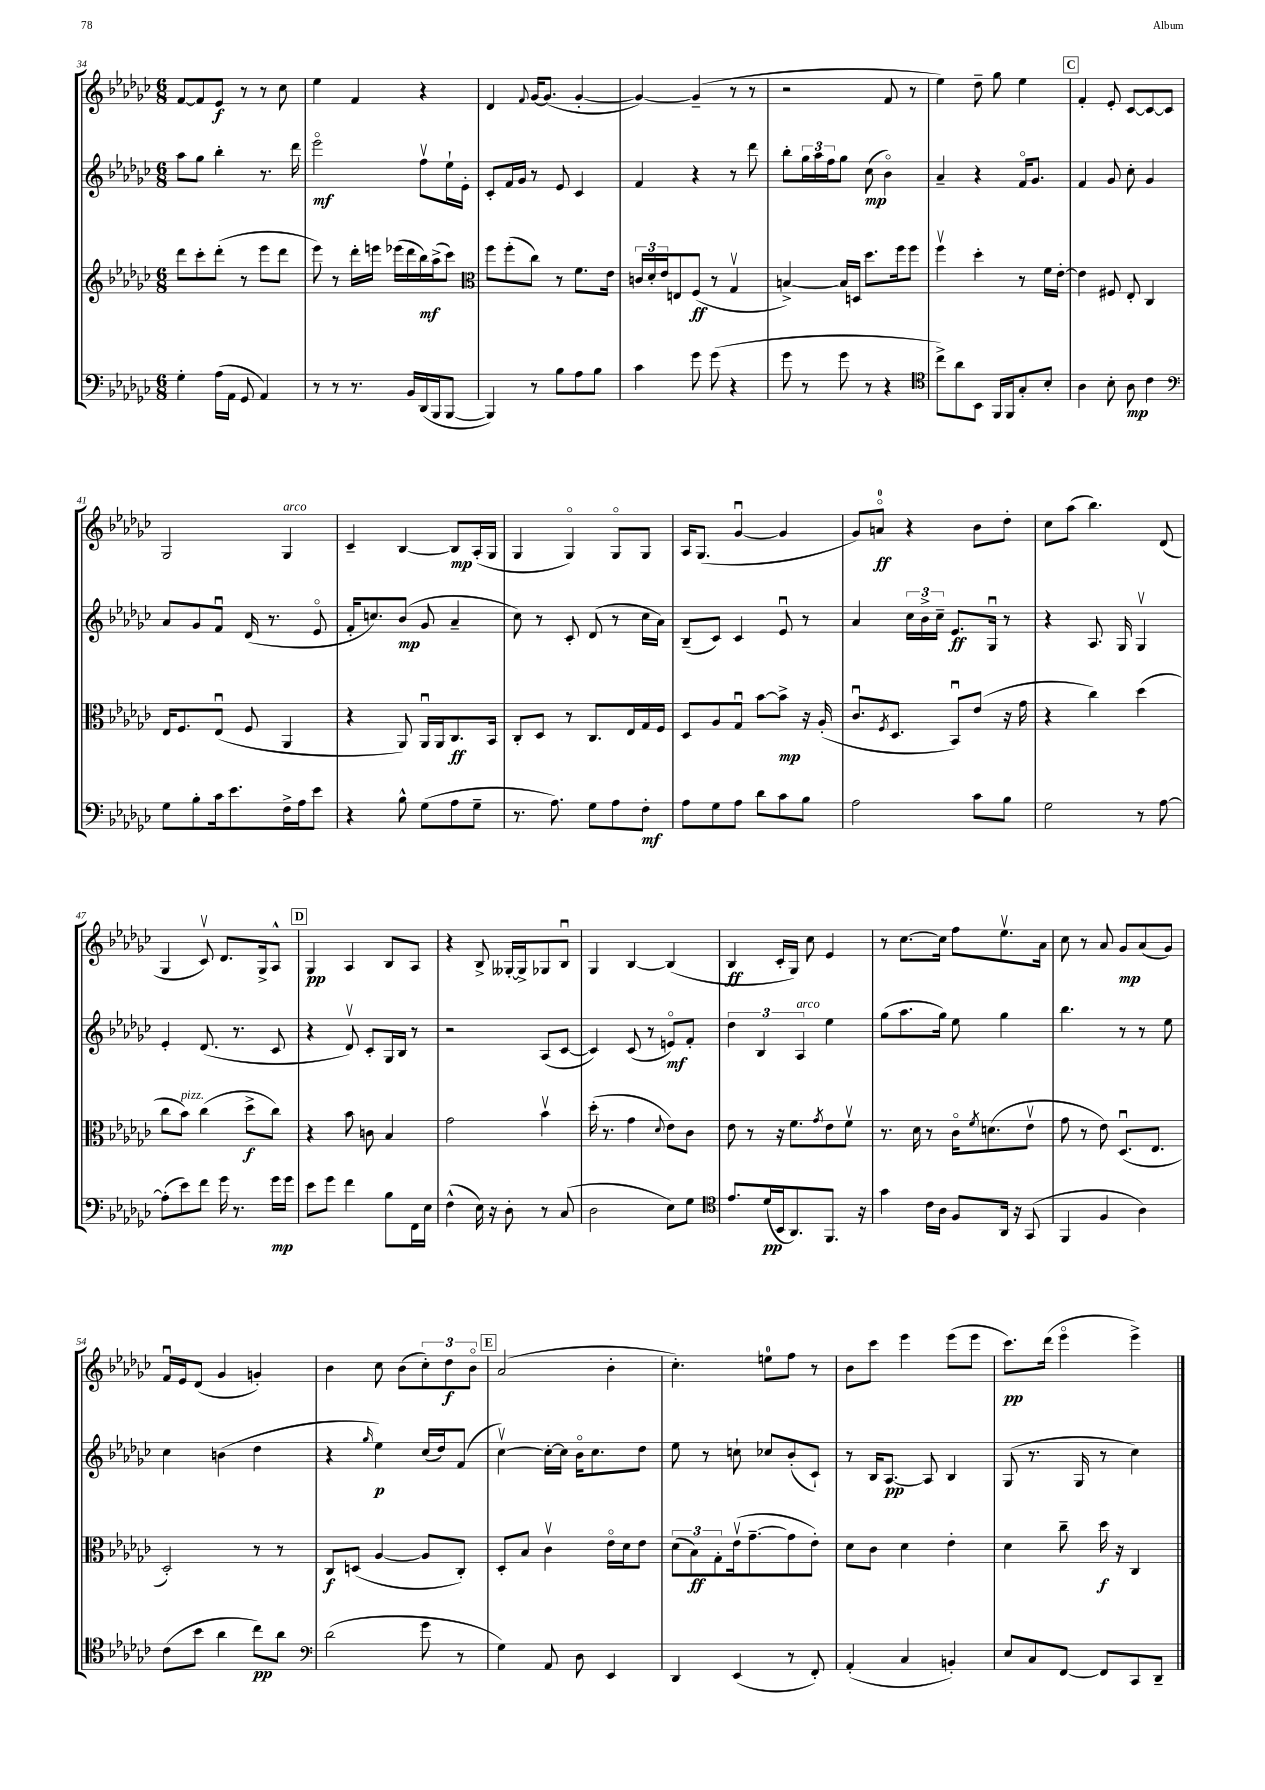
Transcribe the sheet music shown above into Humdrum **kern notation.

**kern	**kern	**kern	**kern
*staff4	*staff3	*staff2	*staff1
*clefF4	*clefG2	*clefG2	*clefG2
*k[b-e-a-d-g-c-]	*k[b-e-a-d-g-c-]	*k[b-e-a-d-g-c-]	*k[b-e-a-d-g-c-]
*M6/8	*M6/8	*M6/8	*M6/8
4G-'\	8ddd-\L	8aa-\L	[8f/L
.	8ccc-'\	8gg-\J	8f/]
(16A-\LL	(8ddd-'\J	4bb-'\	8e-/J
16AA-\JJ	.	.	.
8GG-/	8r	.	8r
4AA-/)	8eee-\L	8.r	8r
.	8ddd-\J	.	8cc-\
.	.	16ddd-\	.
=	=	=	=
8r	8eee-\)	2eee-o\	4ee-\
8r	8r	.	.
8.r	16ddd-'\LL	.	4f/
.	16eee\JJ	.	.
.	(16eee-\LL	.	.
16BB-/LL	16ddd-\	.	.
(16DD-/	16bb-\)	8ffv\L	4r
16BBB-/J	(16aa-^\J	.	.
[8BBB-/J	8ccc-\J)	16ee-`\L	.
.	.	16e-'\JJ	.
=	=	=	=
*	*clefC3	*	*
4BBB-/])	8ff\L	8c-'/L	4d-/
.	(8ff'\	16f/L	.
.	.	16g-/JJ	.
.	.	.	8qqf/
8r	8cc-\J)	8r	[16g-/LK
.	.	.	(8.g-/]J
8B-\L	8r	8e-/	.
8A-\	8.f\L	4c-/	[4g-'/
8B-\J	.	.	.
.	16e-\Jk	.	.
=	=	=	=
4c-\	24c/LL	4f/	4g-/_)
.	24d-'/	.	.
.	24e-/J	.	.
.	8E/	.	.
8g-\	(8F/J	4r	(4g-~/]
(8g-\	8r	.	.
4r	4G-v/	8r	8r
.	.	8ddd-\	8r
=	=	=	=
8g-\	[4B^/)	8bb-'\L	2r
8r	.	24gg-\L	.
.	.	24aa-\	.
.	.	24ff\J	.
8g-\	16B/]LL	8gg-\J	.
.	16D/JJ	.	.
8r	8.dd-\L	(8cc-\	.
4r	.	4b-o\)	8f/
.	16ff\k	.	.
.	8ff\J	.	8r
=	=	=	=
*clefC4	*	*	*
8cc-^\L)	4ffv\	4a-~/	4ee-\)
8a-\	.	.	.
8BB-\J	4dd-'\	4r	8dd-~\
16FF/LL	.	.	8gg-\
16FF/J	.	.	.
8G-'/	8r	16fo/LK	4ee-\
.	.	8.g-/J	.
8B-'/J	16f\LL	.	.
.	[16e-'\JJ	.	.
=	=	=	=
4A-\	4e-\]	4f/	4f'/
8B-'\	8F#/	8g-/	8e-'/
8A-\	8E-'/	8cc-'\	[8c-/L
4c-\	4C-/	4g-/	8c-/_
.	.	.	8c-/]J
=	=	=	=
*clefF4	*	*	*
8G-\L	16E-/LK	8a-/L	2G-/
.	8.F/	.	.
8B-'\	.	8g-/	.
16c-\k	(8E-u/J	8fu/J	.
8.e-\	.	.	.
.	8F/	(16d-/	.
.	.	8.r	.
16F^\L	4AA-/	.	4G-/
16A-\J	.	.	.
8e-\J	.	8e-o/	.
=	=	=	=
4r	4r	16f'/LK	4c-~/
.	.	8.cc/)	.
8B-^^\	8AA-/)	(8b-/J	[4B-/
(8G-\L	16AA-u/LL	8g-/	.
.	16AA-/J	.	.
8A-\	8.C-/	4a-~/	8B-/]L
8G-~\J	.	.	(16A-'/L
.	16BB-/Jk	.	16G-/JJ
=	=	=	=
8.r	8C-'/L	8cc-\)	4G-/
.	8D-/J	8r	.
8.A-\)	.	.	.
.	8r	8c-'/	4G-o/)
8G-\L	8.C-/L	(8d-/	.
8A-\	.	8r	8G-o/L
.	16E-/L	.	.
8F'\J	16G-/	16cc-\LL	8G-/J
.	16F/JJ	16a-\JJ)	.
=	=	=	=
8A-\L	8D-/L	(8B-~/L	16A-/LK
.	.	.	(8.G-/J
8G-\	8A-/	8c-/J)	.
8A-\J	8G-u/J	4c-/	[4g-u/
8d-\L	[8b-\L	.	.
8c-\	8b-^\]J	8e-u/	4g-/]
8B-\J	16r	8r	.
.	(16A-'/	.	.
=	=	=	=
2A-\	8.c-u/L	4a-/	8g-/L)
.	.	.	8ao/J
.	8qF/	.	.
.	8.D-/J	.	.
.	.	24cc-\LL	4r
.	.	24b-^\	.
.	.	24cc-~\JJ	.
.	8BB-u/L)	8.e-/L	.
8c-\L	(8e-/J	.	8b-\L
.	.	16G-u/Jk	.
8B-\J	16r	8r	8dd-'\J
.	16g-\	.	.
=	=	=	=
2G-\	4r	4r	8cc-\L
.	.	.	(8aa-\J
.	4cc-\)	8.A-/	4.bb-\)
.	.	16G-/	.
8r	(4dd-\	4G-v/	.
[8A-\	.	.	(8d-/
=	=	=	=
(8A-'\]L	8cc-\L	4e-'/	4G-/
8e-\)	8b-\J)	.	.
8f\J	(4cc-\	(8.d-/	8c-v/)
16g-\	.	.	8.d-/L
8.r	.	8.r	.
.	8dd-^\L	.	.
.	.	.	16G-^/k
16g-\LL	8cc-\J)	8c-/	8A-^^/J
16g-\JJ	.	.	.
=	=	=	=
8e-\L	4r	4r	4G-/
8g-\J	.	.	.
4f\	8b-\	8d-v/)	4A-/
.	8c\	8c-'/L	.
8B-\L	4B-/	16G-/L	8B-/L
.	.	16B-/JJ	.
16FF\L	.	8r	8A-/J
16E-\JJ	.	.	.
=	=	=	=
(4F^^\	2g-\	2r	4r
16E-\)	.	.	8B-^/
16r	.	.	.
8D-'\	.	.	[16G--'/LL
.	.	.	16G--^/]J
8r	4b-v\	(8A-/L	8G-/
(8C-/	.	[8c-/J	8B-u/J
=	=	=	=
2D-\	(16dd-'\	4c-/])	4G-/
.	8.r	.	.
.	4g-\	(8c-/	[4B-/
.	.	8r	.
.	8qqd-/	.	.
8E-\L)	8e-\L)	8eo/L)	(4B-/]
8G-\J	8c-\J	8f'/J	.
=	=	=	=
*clefC4	*	*	*
8.e-/L	8e-\	6dd-\	4B-/
.	8r	.	.
.	.	6B-/	.
(16d-/L	.	.	.
16BB-/J	16r	.	16c-'/LL
8.AA-/)	8.f\L	.	16G-/JJ)
.	.	6A-/	.
.	.	.	8cc-\
.	8qg-/	.	.
8.FF/J	8e-\	4ee-\	4e-/
.	8fv\J	.	.
16r	.	.	.
=	=	=	=
4g-\	8.r	(8gg-\L	8r
.	.	8.aa-\	[8.cc-\L
.	16d-\	.	.
16c-\LL	8r	.	.
16A-\JJ	.	16gg-\Jk)	16cc-\]Jk
8F/L	16c-o\LK	8ee-\	8ff\L
.	8qf/	.	.
.	(8.d\	.	.
16AA-/Jk	.	4gg-\	8.ee-v\
16r	.	.	.
(8GG-/	8e-v\J	.	.
.	.	.	16a-\Jk
=	=	=	=
4FF/	8g-\	4.bb-\	8cc-\
.	8r	.	8r
4F/	8e-\)	.	8a-/
.	(8.D-u/L	8r	8g-/L
4A-\)	.	8r	(8a-/
.	8.E-/J	.	.
.	.	8ee-\	8g-/J)
=	=	=	=
(8c-\L	2D-'/)	4cc-\	16fu/LL
.	.	.	16e-/J
8b-\J	.	.	(8d-/J
4a-\	.	(4b\	4g-/
8cc-\L)	8r	4dd-\	4g'/)
8a-\J	8r	.	.
=	=	=	=
*clefF4	*	*	*
(2d-\	8C-/L	4r	4b-\
.	(8D/J	.	.
.	.	16qqgg-/	.
.	[4A-/	4ee-\)	8cc-\
.	.	.	(8b-\L
8g-\	8A-/]L	(16cc-/LL	12cc-'\)
.	.	16dd-/J)	.
.	.	.	12dd-\
8r	8C-'/J)	(8f/J	.
.	.	.	12b-o\J
=	=	=	=
4G-\)	8D-'/L	[4cc-v\)	(2a-/
.	8B-/J	.	.
8AA-/	4c-v\	16cc-'\_LL	.
.	.	16cc-\]JJ	.
8D-\	.	16b-o\LK	.
.	.	8.cc-\	.
4EE-/	16e-o\LL	.	4b-'\
.	16d-\J	.	.
.	8e-\J	8dd-\J	.
=	=	=	=
4DD-/	(12d-\L	8ee-\	4.cc-'\)
.	12B-\)	.	.
.	.	8r	.
.	12G-'\	.	.
(4EE-/	(16e-v\k	8cc`\	.
.	[8.g-~\	.	.
.	.	8cc-/L	8ee\L
8r	8g-\]	(8b-'/	8ff\J
8FF'/)	8e-'\J)	8c-`/J)	8r
=	=	=	=
(4AA-'/	8d-\L	8r	8b-\L
.	8c-\J	16B-/LK	8ccc-\J
.	.	[8.A-/J	.
4C-/	4d-\	.	4eee-\
.	.	8A-/]	.
4BB'/)	4e-'\	4B-/	(8eee-\L
.	.	.	8eee-\J
=	=	=	=
8E-/L	4d-\	(8G-/	8.ccc-\L)
8C-/	.	8.r	.
.	.	.	(16ddd-\Jk
[8FF/J	8cc-~\	.	4eee-o\
.	.	16G-/	.
8FF/]L	16dd-\	8r	.
.	16r	.	.
8CC-/	4C-/	4cc-\)	4eee-^\)
8DD-~/J	.	.	.
==	==	==	==
*-	*-	*-	*-
